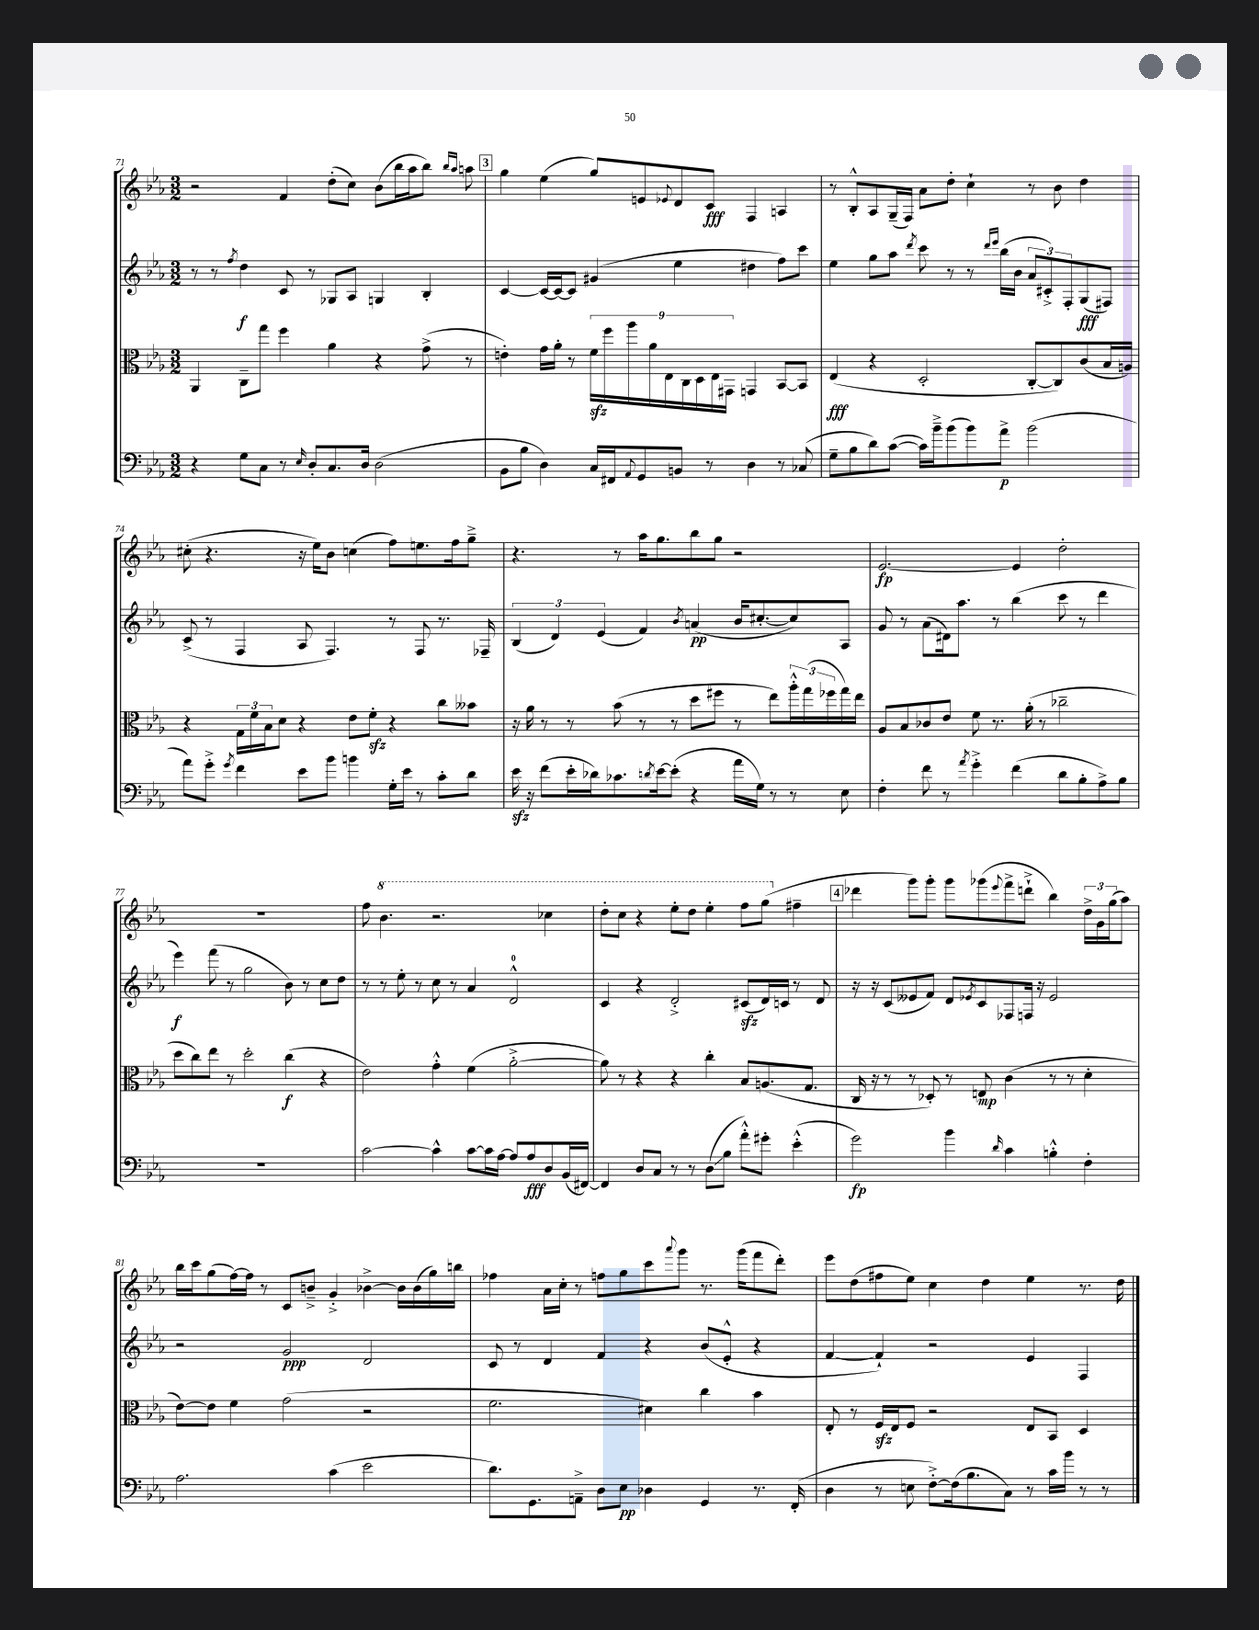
<<
\new StaffGroup <<
\new Staff = "s0" {
    \clef treble \key ees \major \numericTimeSignature \time 3/2
    r2 f'4 d''8-.( c''8) bes'8( bes''16 aes''16 bes''8) \grace { bes''16 aes''16 } a''8 |
    \mark \markup { \box "3" } g''4 ees''4( g''8) e'8 \appoggiatura { ees'8 } d'8 c'8\fff f4 a4 |
    r8 bes8-.-^ aes8 g16--( f16) aes'8 d''8-. c''4-! r8 bes'8 d''4 |
    cis''8-.( r4. r16 ees''16) bes'8 c''4( f''8) e''8. f''16 g''8---> |
    r4. r8 aes''16 g''8. bes''8 g''8 r2 |
    ees'2.~\fp ees'4 d''2-. |
    R1. |
    f''8 \ottava #1 bes''4. r2. ces'''4 |
    d'''8-. c'''8 r4 ees'''8-. d'''8 ees'''4-. f'''8 g'''8( \ottava #0 fis''4-- |
    \mark \markup { \box "4" } des'''4 g'''8) g'''8-. g'''8 ges'''8( \appoggiatura { ees'''8 } f'''8-> d'''8-!-> bes''4) \tuplet 3/2 { d''16-> g'16 g''16( } aes''8) |
    bes''16 c'''16 g''8( f''16~) f''16 r8 c'8 b'8---> g'4-.-> bes'4~-> bes'16 bes'16( g''16) b''16 |
    fes''4 aes'16 c''16-. r8 f''8 g''8 c'''8 \appoggiatura { aes'''8 } g'''8 r8. g'''16( f'''8 d'''8-.) |
    ees'''8 d''8( fis''8 ees''8) c''4 d''4 ees''4 r8. d''16 \bar "|." |
}
\new Staff = "s1" {
    \clef treble \key ees \major \numericTimeSignature \time 3/2
    r8 r8 \acciaccatura { f''8 } d''4\f c'8 r8 ges8 aes8 g4 bes4-. |
    \mark \markup { \box "3" } c'4~ c'16~ c'16~ c'8 gis'4( ees''4 dis''4 f''8) c'''8 |
    ees''4 g''8 aes''8 \acciaccatura { d'''8 } c'''8 r8 r8 \grace { d'''16 ees'''16 } bes''16( bes'16 \tuplet 3/2 { aes'8 cis'8-.->) f8-. } g8\fff( fis8) |
    c'8->( r8 f4 aes8 f4.) r8 f8 r8. fes16-- |
    \tuplet 3/2 { bes4( d'4) ees'4( } f'4) \acciaccatura { bes'8 } a'4\pp( bes'16 cis''8.~-. cis''8) aes8 |
    g'8 r8 aes'8( dis'16) aes''8. r8 bes''4( c'''8 r8 d'''4 |
    ees'''4\f) f'''8( r8 g''2 bes'8) r8 c''8 d''8 |
    r8 r8 ees''8-. r8 c''8 r8 aes'4 d'2-0-^ |
    c'4 r4 d'2-.-> cis'8\sfz( d'16) c'16 r8 d'8 |
    \mark \markup { \box "4" } r16 r16 c'8( eeses'8 f'8) d'8 \acciaccatura { ees'8 } c'8 fes8 f16 r16 ees'2 |
    r2 g'2\ppp d'2 |
    c'8 r8 d'4 f'4 r4 bes'8( ees'8-.-^ r4 |
    f'4~ f'4-!) r2 ees'4 f4 \bar "|." |
}
\new Staff = "s2" {
    \clef alto \key ees \major \numericTimeSignature \time 3/2
    aes,4 c8-- g''8 f''4 aes'4 r4 g'8->( r8 |
    \mark \markup { \box "3" } e'4-.) g'16 aes'16-. r8 \tuplet 9/8 { f'16\sfz f''16 aes''16 aes'16 ees16 c16 d16 ees16 gis,16 } g,4 bes,8~ bes,8 |
    ees4\fff( r4 d2-. c8~-. c8) c'8( bes16 a16) |
    r4 \tuplet 3/2 { g16 f'16 bes16 } d'8 r4 ees'8 f'8-.\sfz r4 c''8 beses'8 |
    r16 aes'16 r8 r8 bes'8( r8 r8 d''8 fis''8 r8 ees''8) \tuplet 3/2 { aes''16-.-^ g''16( fes''16 } g''16) ees''16 |
    aes8 bes8 ces'8 ees'8 f'8 r8. aes'16-.( r8 ces''2-- |
    d''8 c''8) ees''8 r8 d''2-. c''4\f( r4 |
    ees'2) g'4-.-^ f'4( aes'2~-.-> |
    aes'8) r8 r4 r4 c''4-. bes8 a8.( g8. |
    \mark \markup { \box "4" } c16 r16 r8 r8 des8-.) r8 e8\mp c'4( r8 r8 d'4-. |
    ees'8~) ees'8 f'4 g'2( r2 |
    f'2. dis'4) c''4 bes'4 |
    ees8-. r8 f16\sfz ees16 f8 r2 ees8 bes,8 d4 \bar "|." |
}
\new Staff = "s3" {
    \clef bass \key ees \major \numericTimeSignature \time 3/2
    r4 g8 c8 r8 \grace { ees16 } d8-. c8. d16 d2( |
    \mark \markup { \box "3" } bes,8 bes8 d4) c16 fis,16 \appoggiatura { aes,8 } g,8 b,8 r8 d4 r8 ces8( |
    g8-- bes8 d'8) c'8~( c'16) bes'16---> bes'8( bes'8) aes'8->\p bes'2( |
    aes'8) g'8-.-> \acciaccatura { g'8 } f'4 ees'8 bes'8 b'4 g16-. ees'16 r8 c'8-. d'8 |
    ees'16\sfz r16 f'8( ees'16-. des'16) ces'8. \acciaccatura { d'8 } ees'16~ ees'8-.( r4 aes'16 g16) r8 r8 ees8 |
    f4-. f'8 r8 \acciaccatura { aes'8 } g'4-.-> f'4( d'8 bes8-. aes8->) bes8 |
    R1. |
    c'2~ c'4-^ c'8~ c'16 aes16~ aes8 aes8\fff d8 bes,16( fis,16~) |
    fis,4 d8 c8 r8 r8 d8\glissando( bes8 aes'8-.-^) gis'8-. ees'4-.-^( |
    \mark \markup { \box "4" } g'2\fp) bes'4 \grace { d'16 } c'4 b4-.-^ f4-. |
    aes2. c'4( ees'2 |
    d'8.) g,8. a,8---> d8 ees8\pp des4 g,4 r8. f,16-.( |
    d4 r8 e8 f8~-.->) f16( bes8. c8) r8 c'16 bes'16 r8 r8 \bar "|." |
}
>>
>>
\layout { \context { \Score currentBarNumber = #71 } }
